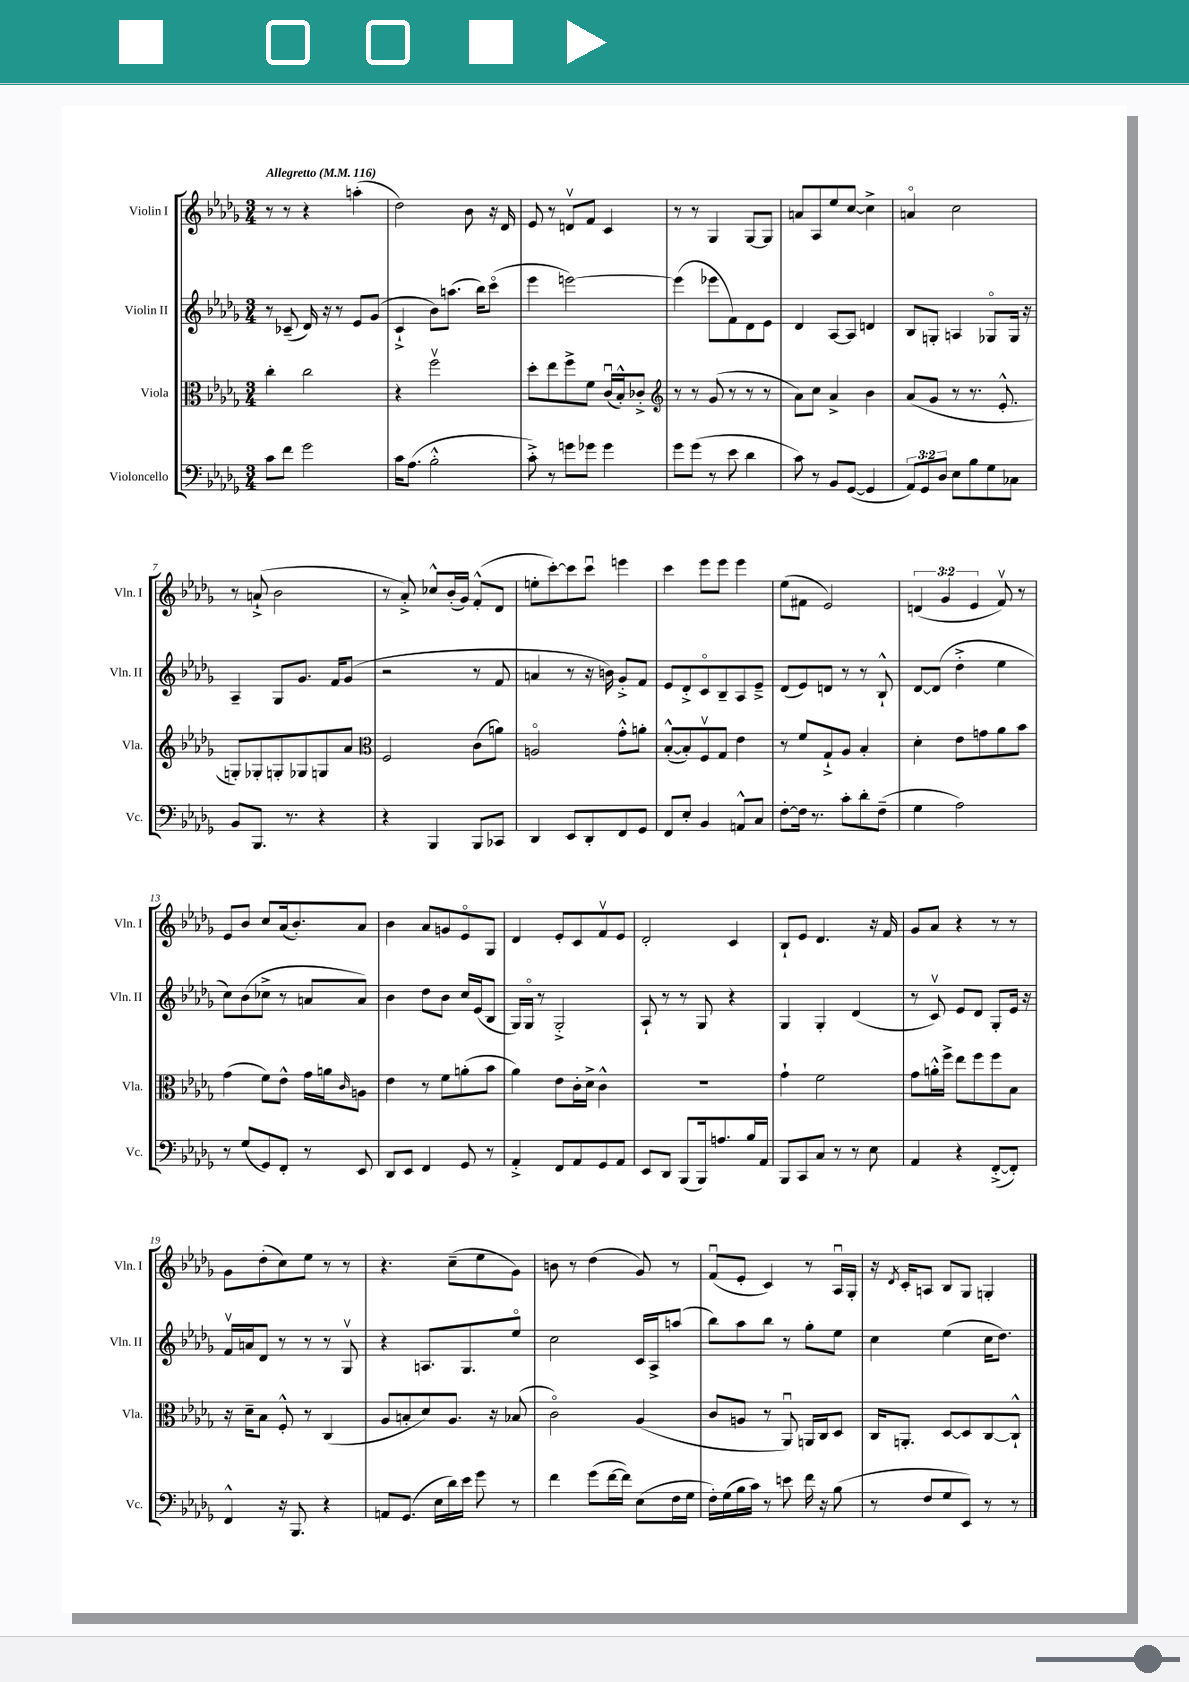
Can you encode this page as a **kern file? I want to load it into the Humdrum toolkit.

**kern	**kern	**kern	**kern
*staff4	*staff3	*staff2	*staff1
*clefF4	*clefC3	*clefG2	*clefG2
*k[b-e-a-d-g-]	*k[b-e-a-d-g-]	*k[b-e-a-d-g-]	*k[b-e-a-d-g-]
*M3/4	*M3/4	*M3/4	*M3/4
*MM116	*MM116	*MM116	*MM116
8c\L	4cc'\	8r	8r
8f\J	.	(8c-~/	8r
2g-\	2cc\	16d-/)	4r
.	.	16r	.
.	.	8r	.
.	.	8e-/L	(4aa'\
.	.	(8g-/J	.
=	=	=	=
16c\LK	4r	4c`^/	2dd-\)
(8.A-\J	.	.	.
2B-'^^\	2ffv\	8b-\L)	.
.	.	(8.aa\J	.
.	.	.	8b-\
.	.	16bb-\LK)	.
.	.	(8ccco\J	16r
.	.	.	16d-/
=	=	=	=
8c'^\)	8dd-'\L	4eee-\	8e-/
8r	8ee-\	.	8r
8g\L	8ff^\	[2eee\)	8dv/L
8g-\J	8f\J	.	8f/J
4g-\	(16cu/LL	.	4c/
.	16B-'^^/J)	.	.
.	8c-'^/J	.	.
=	=	=	=
*	*clefG2	*	*
8g-\L	8r	(4eee\]	8r
(8g-\J	8r	.	8r
8r	(8g-/	8eee-\L	4G-/
8e-\	8r	8f\)	.
4d-\	8r	8d-\	[8G-/L
.	8r	8e-\J	8G-/]J
=	=	=	=
8c\)	8a-\L)	4d-/	8a/L
8r	8cc\J	.	8A-/
8BB-/L	4a-^/	[8A-/L	8ee-/
([8GG-/J	.	8A-/]J	[8cc/J
4GG-/]	4b-\	4d/	4cc^\]
=	=	=	=
12AA-/L)	(8a-/L	8B-/L	4ao/
12GG-/	.	.	.
.	8g-/J	8G'/J	.
12D-/J	.	.	.
8E-\L	8r	4A/	2cc\
8B-\	8.r	.	.
8G-\	.	8G-o/L	.
.	8.e-'^^/	.	.
8C-\J	.	16G-/Jk	.
.	.	16r	.
=	=	=	=
8BB-/L	8G'/L)	4A-~/	8r
8.BBB-/J	8G-'/	.	(8a`^/
.	8G'/	8G-/L	2b-\
8.r	.	.	.
.	8G-/	8.g-/J	.
4r	8G/	.	.
.	.	16f/LK	.
.	8a-/J	(8g-/J	.
=	=	=	=
*	*clefC3	*	*
4r	2F/	2r	8r
.	.	.	8a-'^/)
4BBB-/	.	.	8cc-^^/L
.	.	.	(16b-'/L
.	.	.	16g-/JJ)
8BBB-/L	(8c\L	8r	(8f'^^/L
8CC-/J	8a\J)	8f/	8d-/J
=	=	=	=
4DD-/	2Ao/	4a/	8ee'\L
.	.	.	[8ccc'\)
8EE-/L	.	8r	8ccc\]
8DD-'/	.	16r	8cccu\J
.	.	16b\)	.
8FF/	8g-'^^\L	8g-'^/L	4eee\
8GG-/J	8a'\J	8f/J	.
=	=	=	=
8FF/L	([8B-'^^/L	8e-/L	4ccc\
8E-'/J	8B-'/])	8d-'^/	.
4BB-/	8Fv/	8co/	8eee-\L
.	8G-/J	8B-~/	8eee-\J
8AA^^/L	4e-\	8A-/	4eee-\
8C/J	.	8e-~^/J	.
=	=	=	=
[8F'\L	8r	(8d-/L	(8ee-\L
16F\]Jk	8f/L	8e-/)	8f#\J
8.r	.	.	.
.	8G-`^/	8d/J	2e-/)
8c'\L	8A-/J	8r	.
8d-'\	4B-'/	8r	.
(8F~\J	.	8B-`^^/	.
=	=	=	=
4G-\	4d-'\	[8d-/L	(6d/
.	.	(8d-/]J	.
.	.	.	6g-/
2A-\)	8e-\L	4dd-'^\	.
.	.	.	6e-/
.	8g\	.	.
.	8a-\	4ee-\	8fv/)
.	8b-\J	.	8r
=	=	=	=
8r	(4g-\	8cc\L)	8e-/L
(8G-/L	.	(8b-\	8b-/J
8GG-/)	8f\L)	8cc-^\J	8cc/L
8FF'/J	8e-^^\J	8r	(16a-/k
.	.	.	8.b-'/)
8r	16g-\LL	8a/L	.
.	16a\J	.	.
.	16qqc/	.	.
8EE-/	8A\J	8a/J)	8a-/J
=	=	=	=
8DD-/L	4e-\	4b-\	4b-\
8EE-/J	.	.	.
4FF/	8r	8dd-\L	8a-/L
.	8f\L	8b-\J	8g/
8GG-/	(8a'\	16cc/LL	8e-o/
.	.	(16e-/J	.
8r	8b-\J	8B-/J	8G-/J
=	=	=	=
4AA-'^/	4a-\)	16G-/LL)	4d-/
.	.	16G-o/JJ	.
.	.	8r	.
8FF/L	8e-\L	2G-'^/	8e-'/L
8AA-/	16c'\L	.	8c/
.	16d-^\JJ	.	.
8GG-/	4c^^\	.	8fv/
8AA-/J	.	.	8e-/J
=	=	=	=
8EE-/L	2.r	8A-`/	2d-'/
8DD-/J	.	8r	.
(8BBB-/L	.	8r	.
16BBB-/k)	.	8G-/	.
8.A/	.	.	.
.	.	4r	4c/
16B-/L	.	.	.
16AA-/JJ	.	.	.
=	=	=	=
8BBB-/L	4g-`\	4G-/	8B-`/L
8CC/	.	.	8e-/J
8C/J	2f\	4G-'/	4.d-/
8r	.	.	.
8r	.	(4d-/	.
8E-\	.	.	16r
.	.	.	16f/
=	=	=	=
4AA-/	8g-\L	8r	8g-/L
.	16a'^^\L	8cv/)	8a-/J
.	16ff^\JJ	.	.
4r	8ee-\L	8e-/L	4r
.	8ff\	8d-/J	.
([8FF'^/L	8ff\	8G-'/L	8r
8FF'/]J)	8B-\J	16e-/Jk	8r
.	.	16r	.
=	=	=	=
4FF^^/	16r	16fv/LL	8g-\L
.	16d-~\LK	16a/J	.
.	8B-\J	8d-/J	(8dd-'\
16r	8F'^^/	8r	8cc\)
8.BBB-/	.	.	.
.	8r	8r	8ee-\J
4r	(4C/	8r	8r
.	.	8G-v/	8r
=	=	=	=
8AA/L	8A-/L	4r	4.r
(8.GG-/J	8B'/	.	.
.	8d-/)	8.A/L	.
16E-\LL	.	.	.
16d-\)	8.A-/J	.	(8cc~\L
16e-\JJ	.	8.G-/	.
8g-\	.	.	8ee-\
.	16r	.	.
8r	(8B-/	8ee-o/J	8g-\J)
=	=	=	=
4f\	2co\)	2cc\	8b\
.	.	.	8r
(8g-\L	.	.	(4dd-\
[16f\L	.	.	.
16f\]JJ)	.	.	.
(8E-\L	(4A-/	16c/LL	8g-/)
.	.	16A-^/J	.
16F\L	.	(8aa/J	8r
16G-\JJ	.	.	.
=	=	=	=
16F'\LL)	8c/L	8bb-\L)	(8fu/L
(16G-\	.	.	.
16B-\	8A/J	8aa-\	8e-'/J
16c\JJ)	.	.	.
8r	8r	8bb-\J	4c/)
8e\	8AA-u/)	8r	.
16f\	16AA/LL	8gg-'\L	8r
16r	16C/J	.	.
(8B-\	8D-/J	8ee-\J	16A-u/LL
.	.	.	16G-'/JJ
=	=	=	=
8r	16C/LK	4cc\	16r
.	.	.	8qd-/
.	8.AA'/J	.	16c'/LK
8F/L	.	.	8A/J
8G-/	[8D-/L	(4ee-\	8B-/L
8EE-/J)	8D-/]	.	8G-/J
8r	[8C/	16cc\LK	4G'/
.	.	8.dd-\J)	.
8r	8C`^^/]J	.	.
==	==	==	==
*-	*-	*-	*-
